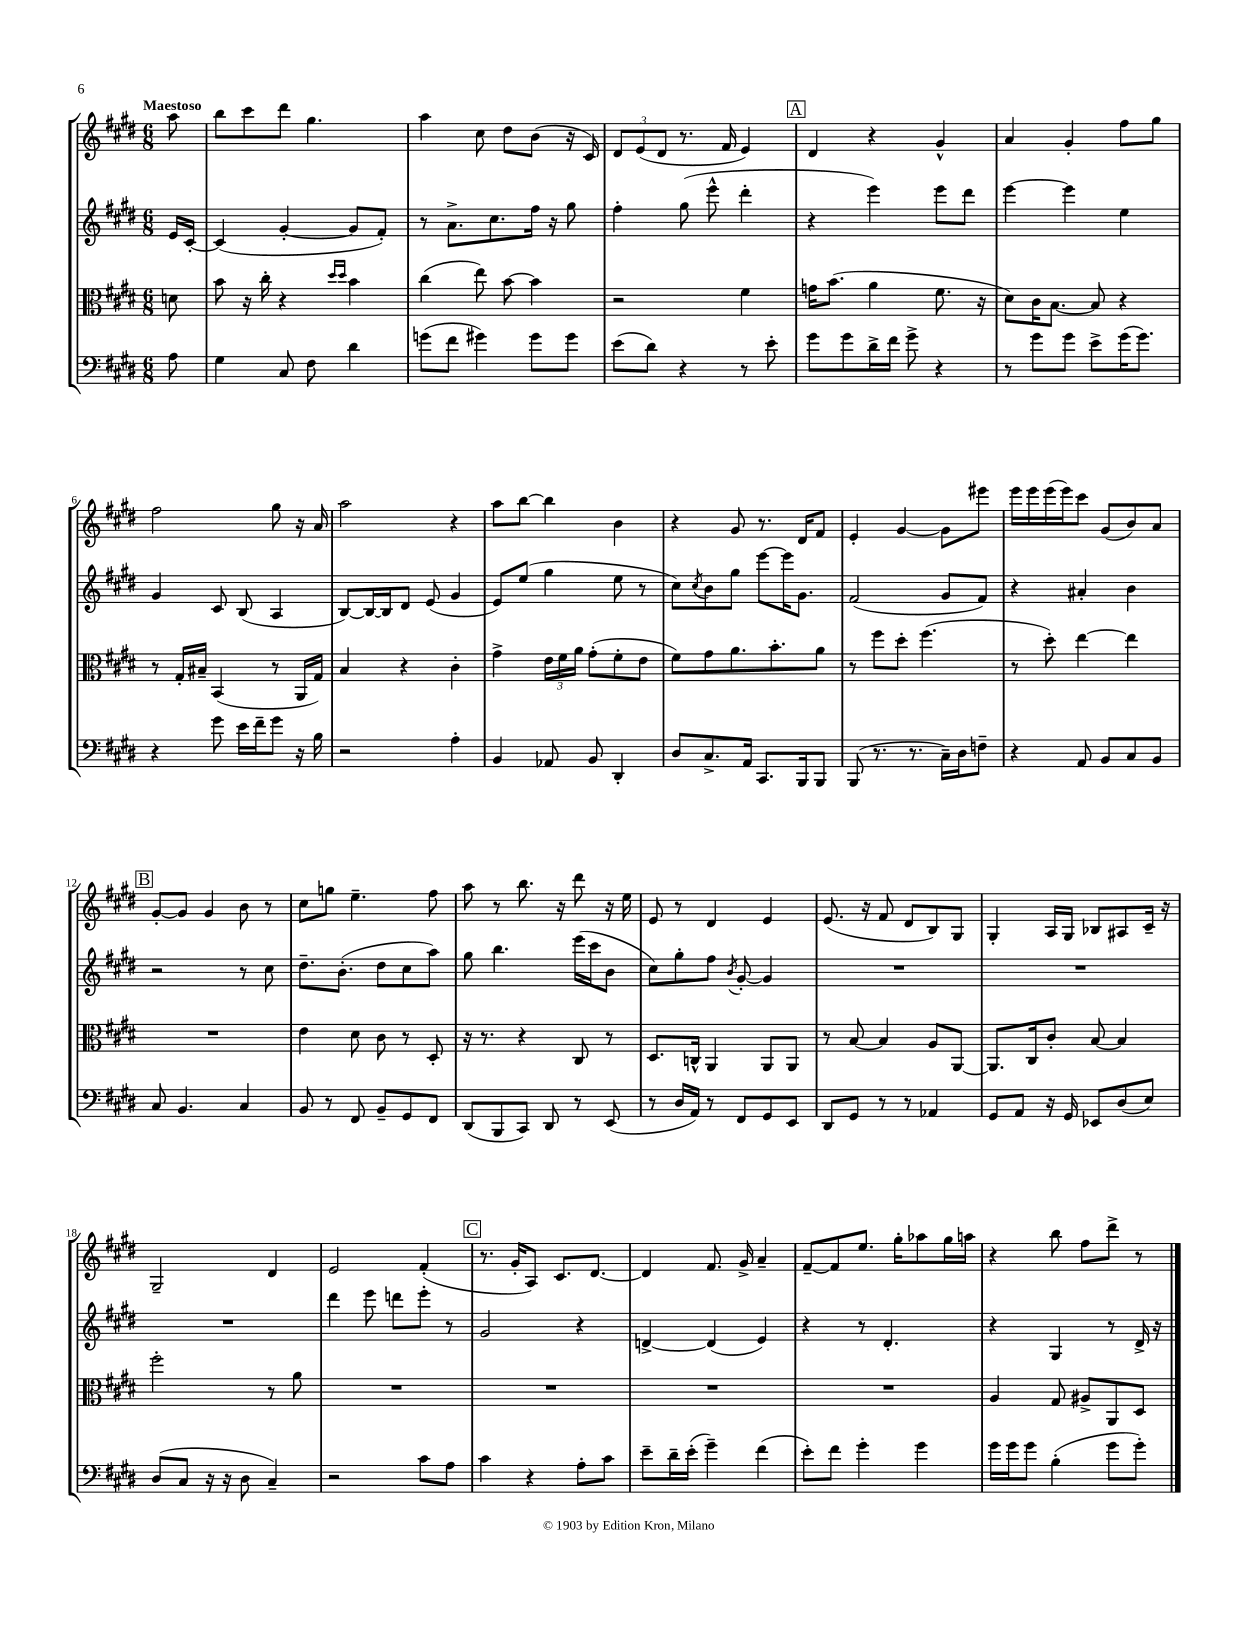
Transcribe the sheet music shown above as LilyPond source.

<<
\new StaffGroup <<
\new Staff = "s0" {
    \clef treble \key e \major \numericTimeSignature \time 6/8 \partial 8 \tempo "Maestoso"
    a''8 |
    b''8 cis'''8 dis'''8 gis''4. |
    a''4 cis''8 dis''8 b'8( r16 cis'16) |
    \tuplet 3/2 { dis'8 e'8( dis'8 } r8. fis'16 e'4) |
    \mark \markup { \box "A" } dis'4 r4 gis'4-^ |
    a'4 gis'4-. fis''8 gis''8 |
    fis''2 gis''8 r16 a'16 |
    a''2 r4 |
    a''8 b''8~ b''4 b'4 |
    r4 gis'8 r8. dis'16 fis'8 |
    e'4-. gis'4~ gis'8 eis'''8 |
    e'''16 e'''16 e'''16( e'''16) cis'''8 gis'8( b'8) a'8 |
    \mark \markup { \box "B" } gis'8~-. gis'8 gis'4 b'8 r8 |
    cis''8 g''8 e''4.-- fis''8 |
    a''8 r8 b''8. r16 dis'''8 r16 e''16 |
    e'8 r8 dis'4 e'4 |
    e'8.( r16 fis'8 dis'8 b8) gis8 |
    gis4-. a16 gis16 bes8 ais8 cis'16-- r16 |
    gis2-- dis'4 |
    e'2 fis'4-.( |
    \mark \markup { \box "C" } r8. gis'16-. a8) cis'8. dis'8.~ |
    dis'4 fis'8. gis'16-> a'4-- |
    fis'8~-- fis'8 e''8. gis''16-. aes''8 gis''16 a''16 |
    r4 b''8 fis''8 dis'''8-> r8 \bar "|." |
}
\new Staff = "s1" {
    \clef treble \key e \major \numericTimeSignature \time 6/8 \partial 8
    e'16 cis'16~-. |
    cis'4( gis'4~-. gis'8 fis'8-.) |
    r8 a'8.-> cis''8. fis''16 r16 gis''8 |
    fis''4-. gis''8( e'''8-^ dis'''4-. |
    \mark \markup { \box "A" } r4 e'''4) e'''8 dis'''8 |
    e'''4~ e'''4 e''4 |
    gis'4 cis'8 b8( a4 |
    b8~) b16~ b16 dis'8 e'8( gis'4 |
    e'8) e''8( gis''4 e''8 r8 |
    cis''8) \acciaccatura { cis''8 } b'8 gis''8 e'''8~ e'''16 gis'8. |
    fis'2( gis'8 fis'8) |
    r4 ais'4-. b'4 |
    \mark \markup { \box "B" } r2 r8 cis''8 |
    dis''8.-- b'8.-.( dis''8 cis''8 a''8) |
    gis''8 b''4. e'''16( cis'''16 b'8 |
    cis''8) gis''8-. fis''8 \acciaccatura { b'8 } gis'8~-. gis'4 |
    R2. |
    R2. |
    R2. |
    dis'''4 e'''8 d'''8 e'''8-. r8 |
    \mark \markup { \box "C" } gis'2 r4 |
    d'4~-> d'4( e'4) |
    r4 r8 dis'4.-. |
    r4 gis4 r8 dis'16-> r16 \bar "|." |
}
\new Staff = "s2" {
    \clef alto \key e \major \numericTimeSignature \time 6/8 \partial 8
    d'8 |
    b'8 r16 cis''16-. r4 \grace { dis''16 dis''16 } b'4 |
    cis''4( e''8) b'8~ b'4 |
    r2 fis'4 |
    \mark \markup { \box "A" } g'16 b'8.( a'4 fis'8. r16 |
    dis'8) cis'16 b8.~ b8 r4 |
    r8 gis16-. bis16-- b,4( r8 a,16 gis16) |
    b4 r4 cis'4-. |
    gis'4-> \tuplet 3/2 { e'16 fis'16 a'16 } gis'8-.( fis'8-. e'8 |
    fis'8) gis'8 a'8. b'8.-. a'8 |
    r8 fis''8 dis''8-. fis''4.( |
    r8 dis''8-.) e''4~ e''4 |
    \mark \markup { \box "B" } R2. |
    e'4 dis'8 cis'8 r8 dis8-. |
    r16 r8. r4 cis8 r8 |
    dis8. c16-^ a,4 a,8 a,8 |
    r8 b8~ b4 a8 a,8~ |
    a,8. cis16 cis'8-. b8~ b4 |
    fis''2-. r8 a'8 |
    R2. |
    \mark \markup { \box "C" } R2. |
    R2. |
    R2. |
    a4 gis8 ais8-> a,8 dis8 \bar "|." |
}
\new Staff = "s3" {
    \clef bass \key e \major \numericTimeSignature \time 6/8 \partial 8
    a8 |
    gis4 cis8 fis8 dis'4 |
    g'8( fis'8 gis'4) gis'8 gis'8 |
    e'8( dis'8) r4 r8 e'8-. |
    \mark \markup { \box "A" } gis'8 gis'8 dis'16-> fis'16 gis'8-> r4 |
    r8 gis'8 gis'8 e'8-> gis'16( gis'8.) |
    r4 gis'8 e'16 fis'16-- gis'8 r16 b16 |
    r2 a4-. |
    b,4 aes,8 b,8 dis,4-. |
    dis8 cis8.-> a,16 cis,8. b,,16 b,,8 |
    b,,8( r8. r8. cis16--) dis16 f8-- |
    r4 a,8 b,8 cis8 b,8 |
    \mark \markup { \box "B" } cis8 b,4. cis4 |
    b,8 r8 fis,8 b,8-- gis,8 fis,8 |
    dis,8( b,,8 cis,8) dis,8 r8 e,8( |
    r8 dis16 a,16) r8 fis,8 gis,8 e,8 |
    dis,8 gis,8 r8 r8 aes,4 |
    gis,8 a,8 r16 gis,16 ees,8 dis8( e8) |
    dis8( cis8 r16 r16 dis8 cis4--) |
    r2 cis'8 a8 |
    \mark \markup { \box "C" } cis'4 r4 a8-. cis'8 |
    e'8-- dis'16-- e'16-.( gis'4--) fis'4( |
    e'8-.) fis'8 gis'4-. gis'4 |
    gis'16 gis'16 gis'8 b4-.( gis'8 gis'8-.) \bar "|." |
}
>>
>>
